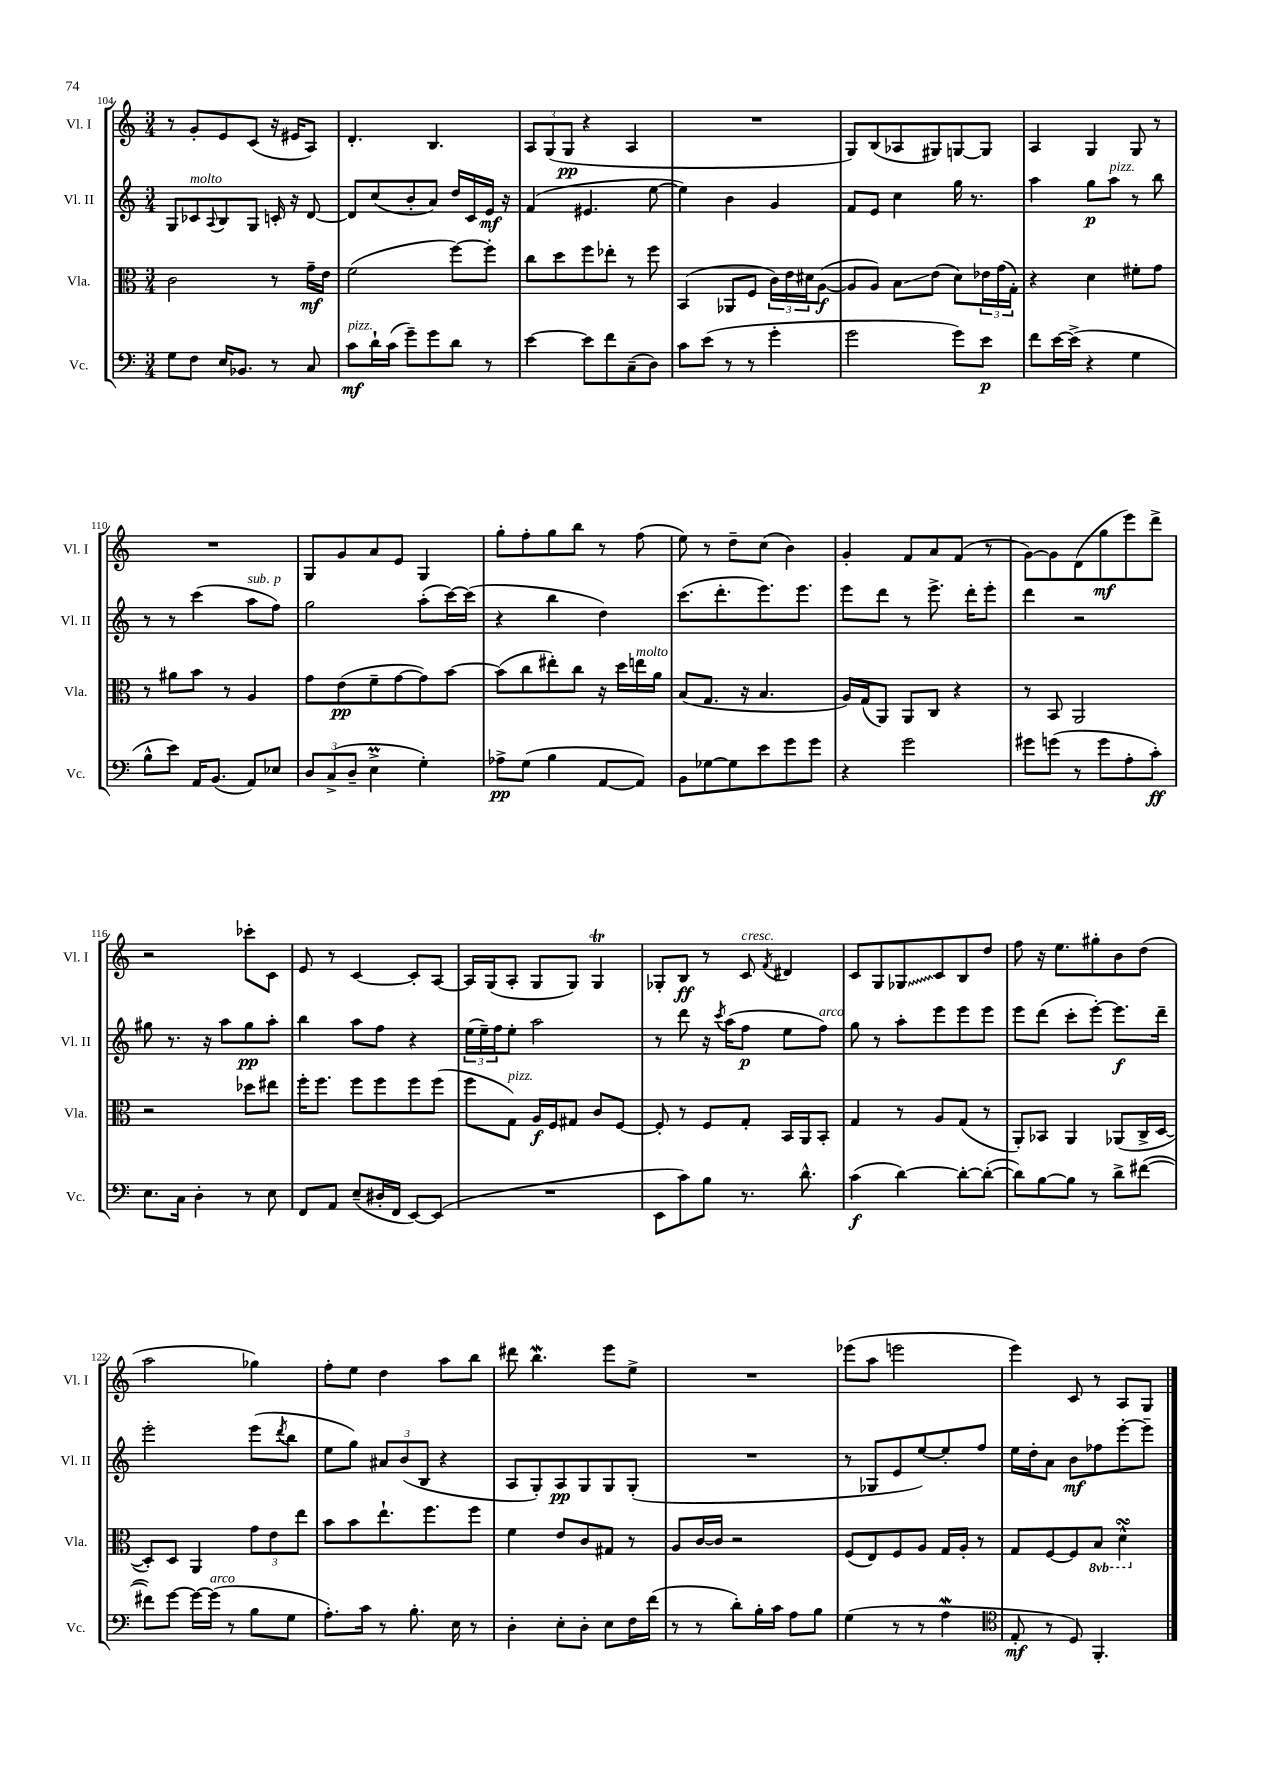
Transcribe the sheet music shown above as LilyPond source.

<<
\new StaffGroup <<
\new Staff = "s0" \with { instrumentName = "Vl. I" shortInstrumentName = "Vl. I" } {
    \clef treble \key c \major \numericTimeSignature \time 3/4
    r8 g'8-. e'8 c'8( r16 eis'16 a8) |
    d'4.-. b4. |
    \tuplet 3/2 { a8 g8( g8\pp } r4 a4 |
    R2. |
    g8) b8( aes8 gis8) g8~ g8 |
    a4 g4 g8 r8 |
    R2. |
    g8 g'8 a'8 e'8 g4 |
    g''8-. f''8-. g''8 b''8 r8 f''8( |
    e''8) r8 d''8-- c''8( b'4) |
    g'4-. f'8 a'8 f'8( r8 |
    g'8~) g'8 d'8( g''8\mf e'''8) d'''8-> |
    r2 ces'''8-. c'8 |
    e'8 r8 c'4~ c'8-. a8~ |
    a16 g16( a8-. g8 g8) g4\trill |
    ges8-. b8\ff r8 c'8^\markup { \italic "cresc." } \acciaccatura { f'8 } dis'4 |
    c'8 g8 \once \override Glissando.style = #'zigzag ges8\glissando c'8 b8 d''8 |
    f''8 r16 e''8. gis''8-. b'8 d''8( |
    a''2 ges''4) |
    f''8-. e''8 d''4 a''8 b''8 |
    dis'''8 b''4.\mordent e'''8 e''8-> |
    R2. |
    ees'''8( a''8 e'''2 |
    e'''4) c'8 r8 a8 g8 \bar "|." |
}
\new Staff = "s1" \with { instrumentName = "Vl. II" shortInstrumentName = "Vl. II" } {
    \clef treble \key c \major \numericTimeSignature \time 3/4
    g8 ces'8^\markup { \italic "molto" } \appoggiatura { a8 } b8 g8 c'16-. r16 d'8~ |
    d'8 c''8( b'8-. a'8) d''16 c'16 e'16\mf r16 |
    f'4( eis'4. e''8~ |
    e''4) b'4 g'4 |
    f'8 e'8 c''4 g''16 r8. |
    a''4 g''8\p a''8^\markup { \italic "pizz." } r8 b''8 |
    r8 r8 c'''4( a''8^\markup { \italic "sub. p" } f''8) |
    g''2 a''8-.( c'''16~) c'''16( |
    r4 b''4 d''4) |
    c'''8.( d'''8.-. e'''8.) e'''8. |
    e'''8 d'''8 r8 e'''8.-> d'''16-. e'''8-. |
    d'''4 r2 |
    gis''8 r8. r16 a''8 gis''8\pp a''8-. |
    b''4 a''8 f''8 r4 |
    \tuplet 3/2 { e''16( e''16--) f''16 } e''8-. a''2 |
    r8 d'''8 r16 \acciaccatura { c'''8 } a''16( f''8\p e''8 f''8^\markup { \italic "arco" }) |
    g''8 r8 a''8-. e'''8 e'''8 e'''8 |
    e'''8 d'''8( c'''8-. e'''8~-.) e'''8.\f d'''16-- |
    e'''2-. e'''8( \acciaccatura { d'''8 } b''8 |
    e''8 g''8) \tuplet 3/2 { ais'8 b'8( b8 } r4 |
    a8 g8-.) a8\pp g8 g8 g8-.( |
    R2. |
    r8 ges8 e'8 e''8~) e''8-. f''8 |
    e''16 d''16-. a'8 b'8\mf fes''8 e'''8~-. e'''8-- \bar "|." |
}
\new Staff = "s2" \with { instrumentName = "Vla." shortInstrumentName = "Vla." } {
    \clef alto \key c \major \numericTimeSignature \time 3/4 \set Staff.ottavationMarkups = #ottavation-simple-ordinals
    c'2 r8 g'16--\mf e'16 |
    f'2( f''8~) f''8-. |
    c''8 d''8 f''8 ees''8-. r8 f''8 |
    b,4( aes,8 f8 \tuplet 3/2 { c'16) e'16 dis'16 } a8~\f( |
    a8 a8) b8\glissando e'8( d'8) \tuplet 3/2 { ees'16 g'16( g16-.) } |
    r4 d'4 fis'8-. g'8 |
    r8 ais'8 b'8 r8 a4 |
    g'8 e'8\pp( f'8-- g'8~ g'8) b'8~ |
    b'8( c''8 eis''8-.) c''8 r16 d''16 e''16^\markup { \italic "molto" } a'16 |
    b8( g8. r16 b4. |
    a16) g16( a,8) a,8 c8 r4 |
    r8 b,8 a,2 |
    r2 des''8 eis''8 |
    f''16-. f''8. f''8 f''8 f''8 f''8( |
    f''8 g8^\markup { \italic "pizz." }) a16\f f16 gis8 c'8 f8~ |
    f8-. r8 f8 g8-. b,16 a,16 b,8-. |
    g4 r8 a8 g8( r8 |
    a,8-.) bes,8 a,4 aes,8( c16-> d16~ |
    d8-.) d8 a,4 \tuplet 3/2 { g'8 e'8 e''8 } |
    b'8 b'8 e''8.-! f''8. f''8 |
    f'4 e'8 c'8 gis8 r8 |
    a8 c'16~ c'16 r2 |
    f8( e8) f8 a8 g16 a16-. r8 |
    g8 f8~ f8 \ottava #-1 b,8 d4-^\turn \ottava #0 \bar "|." |
}
\new Staff = "s3" \with { instrumentName = "Vc." shortInstrumentName = "Vc." } {
    \clef bass \key c \major \numericTimeSignature \time 3/4
    g8 f8 e16 bes,8. r8 c8 |
    c'8\mf^\markup { \italic "pizz." } d'16-! c'16( g'8--) g'8 d'8 r8 |
    e'4~ e'8 f'8 c8--( d8) |
    c'8 e'8( r8 r8 g'4-. |
    g'2 g'8) e'8\p |
    f'8 e'16~ e'16->( r4 g4 |
    b8-^ e'8) a,16 b,8.( a,8) ees8 |
    \tuplet 3/2 { d8 c8->( d8-- } e4->\prall g4-.) |
    aes8->\pp g8( b4 a,8~ a,8) |
    b,8 ges8~ ges8 e'8 g'8 g'8 |
    r4 g'2 |
    gis'8 g'8( r8 g'8 a8-. c'8-.\ff) |
    e8. c16 d4-. r8 e8 |
    f,8 a,8 e8--( dis16-. f,16 e,8~) e,8( |
    R2. |
    e,8 c'8) b8 r8. d'8.-^ |
    c'4\f( d'4~) d'8~-. d'8~-.( |
    d'8) b8~ b8 r8 d'8-> fis'8~( |
    fis'8) g'8~ g'16~ g'16^\markup { \italic "arco" }( r8 b8 g8 |
    a8.-.) c'16 r8 b8.-. e16 r8 |
    d4-. e8-. d8-. e8 f16 f'16( |
    r8 r8 d'8-.) b16-. c'16 a8 b8 |
    g4( r8 r8 a4\mordent |
    \clef tenor e8-.\mf r8 d8) f,4.-. \bar "|." |
}
>>
>>
\layout { \context { \Score currentBarNumber = #104 } }
